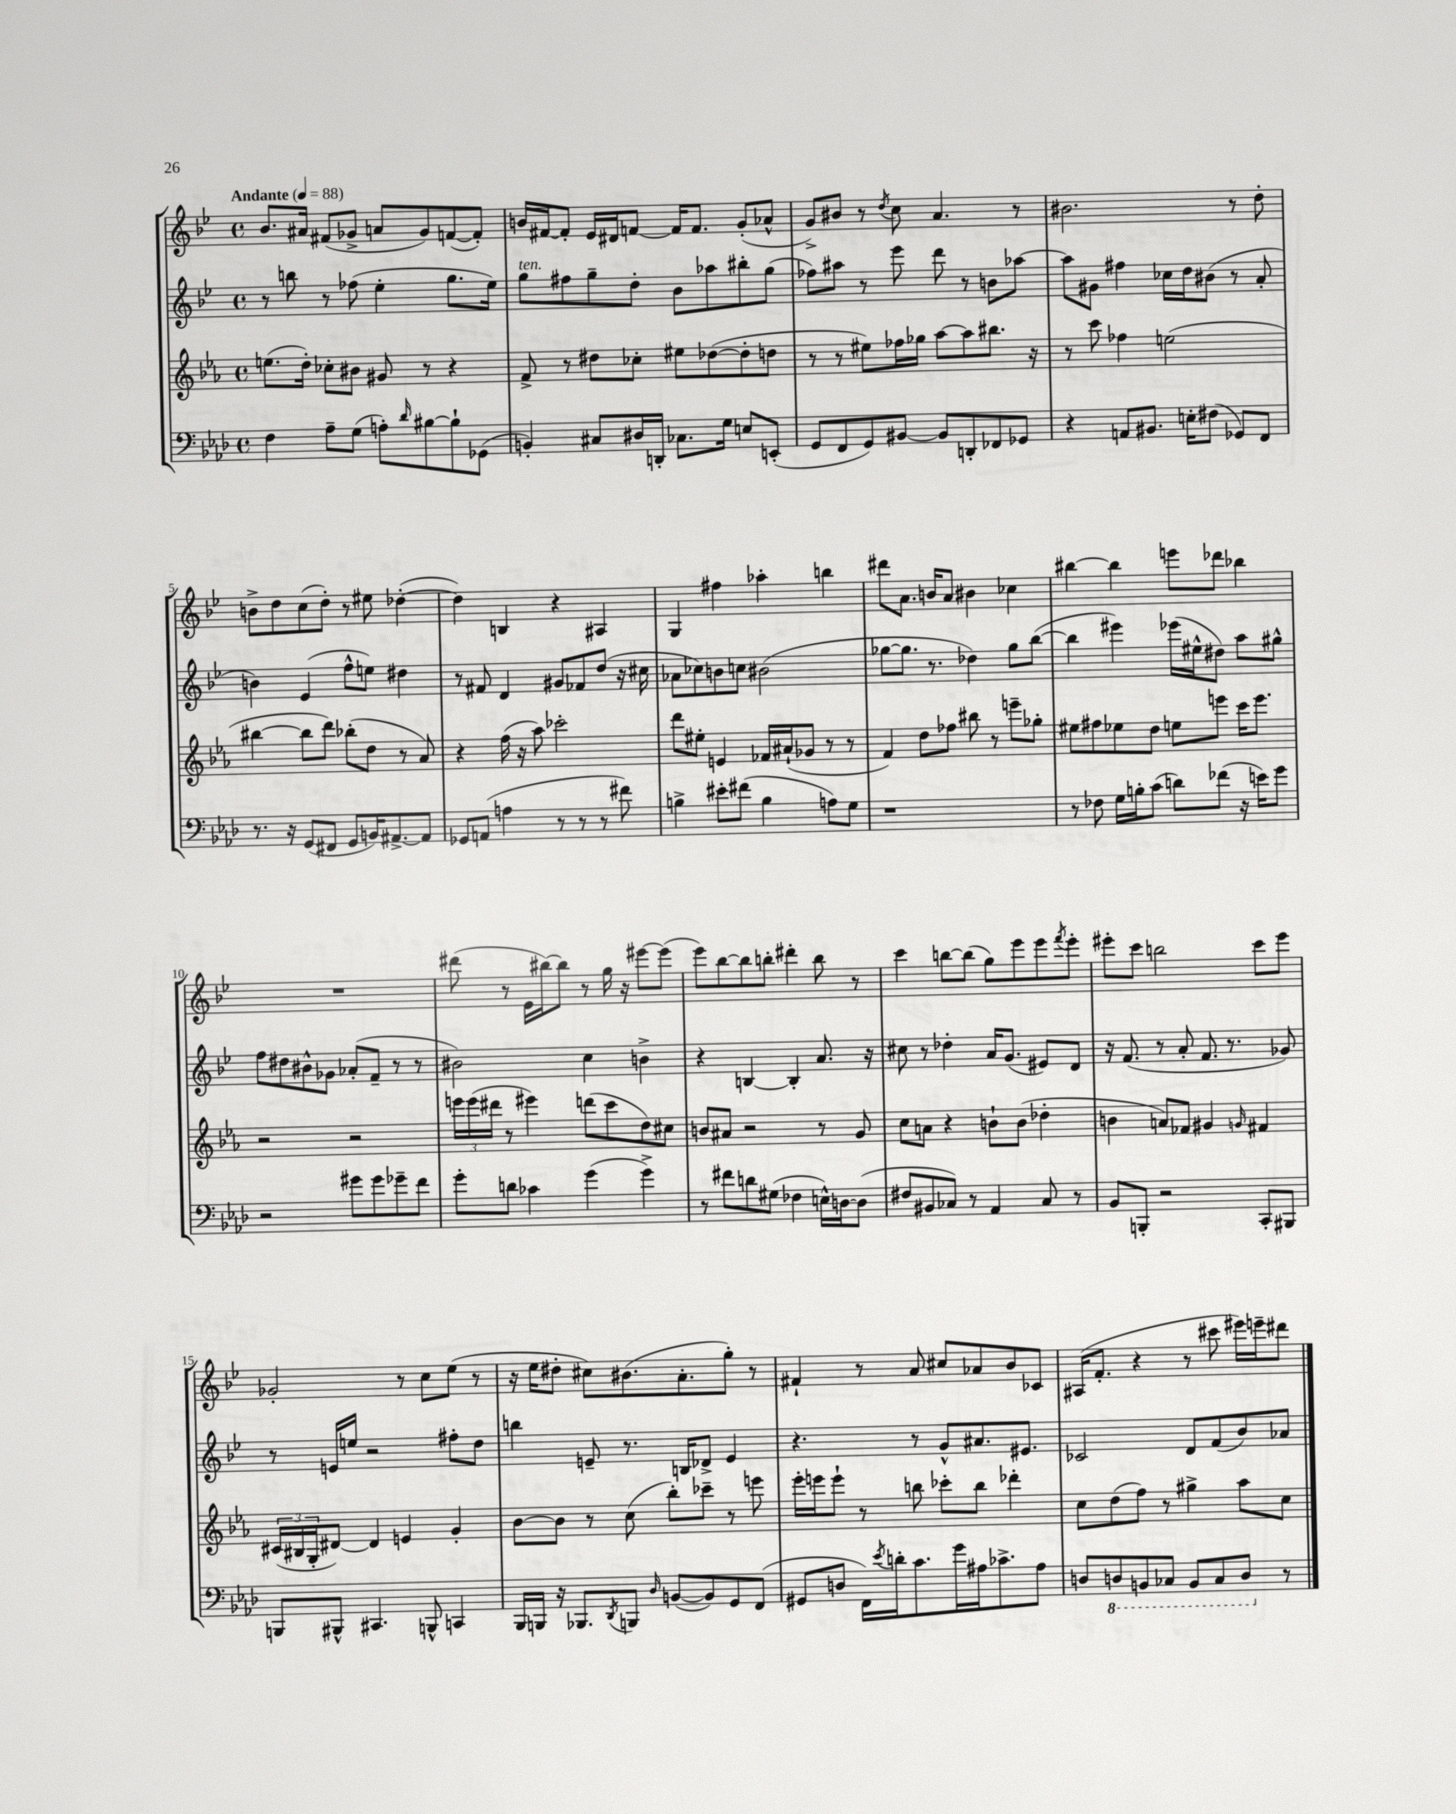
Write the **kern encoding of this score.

**kern	**kern	**kern	**kern
*staff4	*staff3	*staff2	*staff1
*clefF4	*clefG2	*clefG2	*clefG2
*k[b-e-a-d-]	*k[b-e-a-]	*k[b-e-]	*k[b-e-]
*M4/4	*M4/4	*M4/4	*M4/4
*met(c)	*met(c)	*met(c)	*met(c)
*MM88	*MM88	*MM88	*MM88
4F	(8.ee	8r	8.b-
.	.	8bb	.
.	16dd')	.	16a#
8A-~	8cc-'	8r	(8f#
(8G	8b#	(8ff-	8g-^
8A')	8g#	4ee-'	8a
16qqd-	.	.	.
[8B#	8r	.	8g-)
8B#`]	4r	8.gg	([8f
(8GG-	.	.	8f'])
.	.	16ee-)	.
=	=	=	=
4BB')	8f^	8gg	16b
.	.	.	[16f#
.	8r	8ff#	8f#']
8C#	8dd#	8gg~	16e-
.	.	.	16d#
16D#	8cc-'	8dd'	[8f
16DD'	.	.	.
8.C-	8ee#	8b-	16f]
.	.	.	8.f
.	([8dd-	8aa-	.
16G	.	.	.
8E	8dd-']	8bb#'	(8g'
(8EE'	8dd	(8gg	8a-^^
=	=	=	=
8GG	8r	8ff-)	8g^)
8FF	8r	8aa#	8b#
8GG)	8ee#)	8r	8r
.	.	.	8qdd
[8BB#	16ff-	8eee-	8cc
.	16gg-	.	.
8BB#]	[8aa-	8ddd	4.a
8DD'	8aa-]	8r	.
8FF-	8.bb#	8b	.
8GG-	.	[8aa-	8r
.	16r	.	.
=	=	=	=
4r	8r	8aa-]	2.b#
.	8ccc	8g#	.
8AA	4ff-	4ff#	.
8.BB#	.	.	.
.	(2ee	16cc-	.
16E'	.	16dd	.
(8F#	.	(8b#	.
8GG-)	.	8r	8r
8FF	.	8a'	8dd'
=	=	=	=
8.r	[4bb#	4b)	8b^
.	.	.	8dd
16r	.	.	.
(8GG	8bb#]	(4e-	(8cc
8FF#	8ddd)	.	8dd')
8GG	(8bb-'	8ff^^	8r
16BB)	8dd	8ee)	8ee#
[8.AA#^	.	.	.
.	8r	4dd#	([4dd-'
8AA#]	8a-)	.	.
=	=	=	=
8GG-	4r	8r	4dd-])
(8AA	.	8f#	.
4A	(16ff	4d	4B
.	16r	.	.
.	8aa-)	.	.
8r	2ccc-'	8g#	4r
8r	.	8f-	.
8r	.	(8dd	4A#
8f#)	.	16r	.
.	.	16cc#	.
=	=	=	=
4B^	8ddd	8a-	4G
.	8ee#'	8cc-)	.
8e#'	4e	8b	4ff#
(8f#	.	8cc	.
4B	16f-	(2b#	4aa-'
.	(16a#`	.	.
.	8g-	.	.
8A)	8r	.	4bb
8G	8r	.	.
=	=	=	=
1r	4f)	[8gg-	8ddd#
.	.	8.gg-]	8.a
.	8dd	.	.
.	.	8.r	16b
.	8ff-	.	8a
.	8bb#	4dd-)	4b#
.	8r	.	.
.	8eee~	8gg-	4cc-
.	8gg-'	([8bb-	.
=	=	=	=
8r	8ee#	4bb-]	[4bb#
8F-	8ff#	.	.
16G	8ee-	4eee#)	4bb#]
16B'	.	.	.
(8c	8dd	.	.
8d)	8ee	(16eee-	8eee
.	.	16ee#^^	.
(8f-	8eee	8dd#)	8ddd-
16r	16ccc	8aa	4bb-
16e)	8.eee	.	.
8g	.	8gg#^^	.
=	=	=	=
2r	2r	8ff	1r
.	.	8dd#	.
.	.	8b#^^	.
.	.	8g-	.
8g#	2r	(8a-'	.
8g#	.	8f~	.
8g-~	.	8r	.
8f	.	8r	.
=	=	=	=
8g'	24eee	2b#)	(8ddd#
.	(24eee	.	.
.	24ddd#	.	.
8d	8r	.	8r
4c-	4eee#)	.	16e-
.	.	.	[16bb#)
.	.	.	8bb#]
(4g	(8ddd	4cc	8r
.	8ccc	.	16gg
.	.	.	16r
4g^)	8dd)	4b^	[8eee#
.	8cc#	.	(8eee#]
=	=	=	=
8r	8b	4r	8eee-)
8f#	8a#	.	[8bb-
8d	2r	[4B	8bb-]
(8G#	.	.	8bb'
4F-	.	4B']	4ddd#'
16E^^)	8r	8.a	8bb
[16D	.	.	.
(8D]	8g	.	8r
.	.	16r	.
=	=	=	=
8F#	8cc	8cc#	4ccc
8BB#	8a	8r	.
8C-)	4r	4dd-'	[8bb
8r	.	.	(8bb]
4AA-	8b`	16a	8gg)
.	.	(8.g	.
.	(8b	.	8eee-
8C-	4dd-'	8e#)	8eee-
.	.	.	8qfff
8r	.	8d	8eee-'
=	=	=	=
8BB-	4b	16r	8eee#'
.	.	(8.f	.
8BBB'	.	.	8ccc
2r	8a)	8r	2bb
.	8f-	8a'	.
.	4g#	8.f	.
.	.	8.r	.
.	16qqg	.	.
8CC'	4f#	.	8ccc
8BBB#	.	8g-)	8eee#
=	=	=	=
8BBB	(24c#	8r	2g-'
.	24B#	.	.
.	24G'	.	.
8BBB#^^	[8d#)	16e	.
.	.	16ee	.
4.CC#	4d#]	2r	.
.	4e	.	8r
8BBB^^	.	.	8cc
4CC	4g'	8ff#'	(8ee-
.	.	8dd	8r
=	=	=	=
16BBB-	[8b-	4bb	16r
16BBB	.	.	16ee-
16r	8b-]	.	8dd#'
8.BBB-	.	.	.
.	8r	8e~	8cc#)
8qDD-	.	.	.
8BBB	(8cc	8.r	(8.b#
16qqD-	.	.	.
([8BB	8bb-')	.	.
.	.	16B	8.a'
8BB])	8ccc-~	8d-^	.
8GG	8r	4e	8gg')
(8FF	8eee	.	8r
=	=	=	=
8GG#	16eee-'	4.r	4f#`
.	16eee	.	.
8D	8eee`	.	.
16FF)	8r	.	8r
8qe-	.	.	.
16d'	.	.	.
8.c	8bb	8r	8a
.	8ccc-'	8g^^	8cc#
16g	.	.	.
16A#	8bb	8.a#	8a-
8.c-^	.	.	.
.	4ddd-'	.	8b-
.	.	8.e#	.
8A#	.	.	8c-
=	=	=	=
8D	8cc	2c-	(16A#
.	.	.	8.f'
8DD	(8dd	.	.
8BBB	8ff)	.	4r
8CC-	8r	.	.
8BBB	4gg#^	8d	8r
8CC-	.	(8f	8ccc#
8DD	8aa-	8b-)	16eee#)
.	.	.	16eee~
8r	8cc	8a-	8ddd#
==	==	==	==
*-	*-	*-	*-
